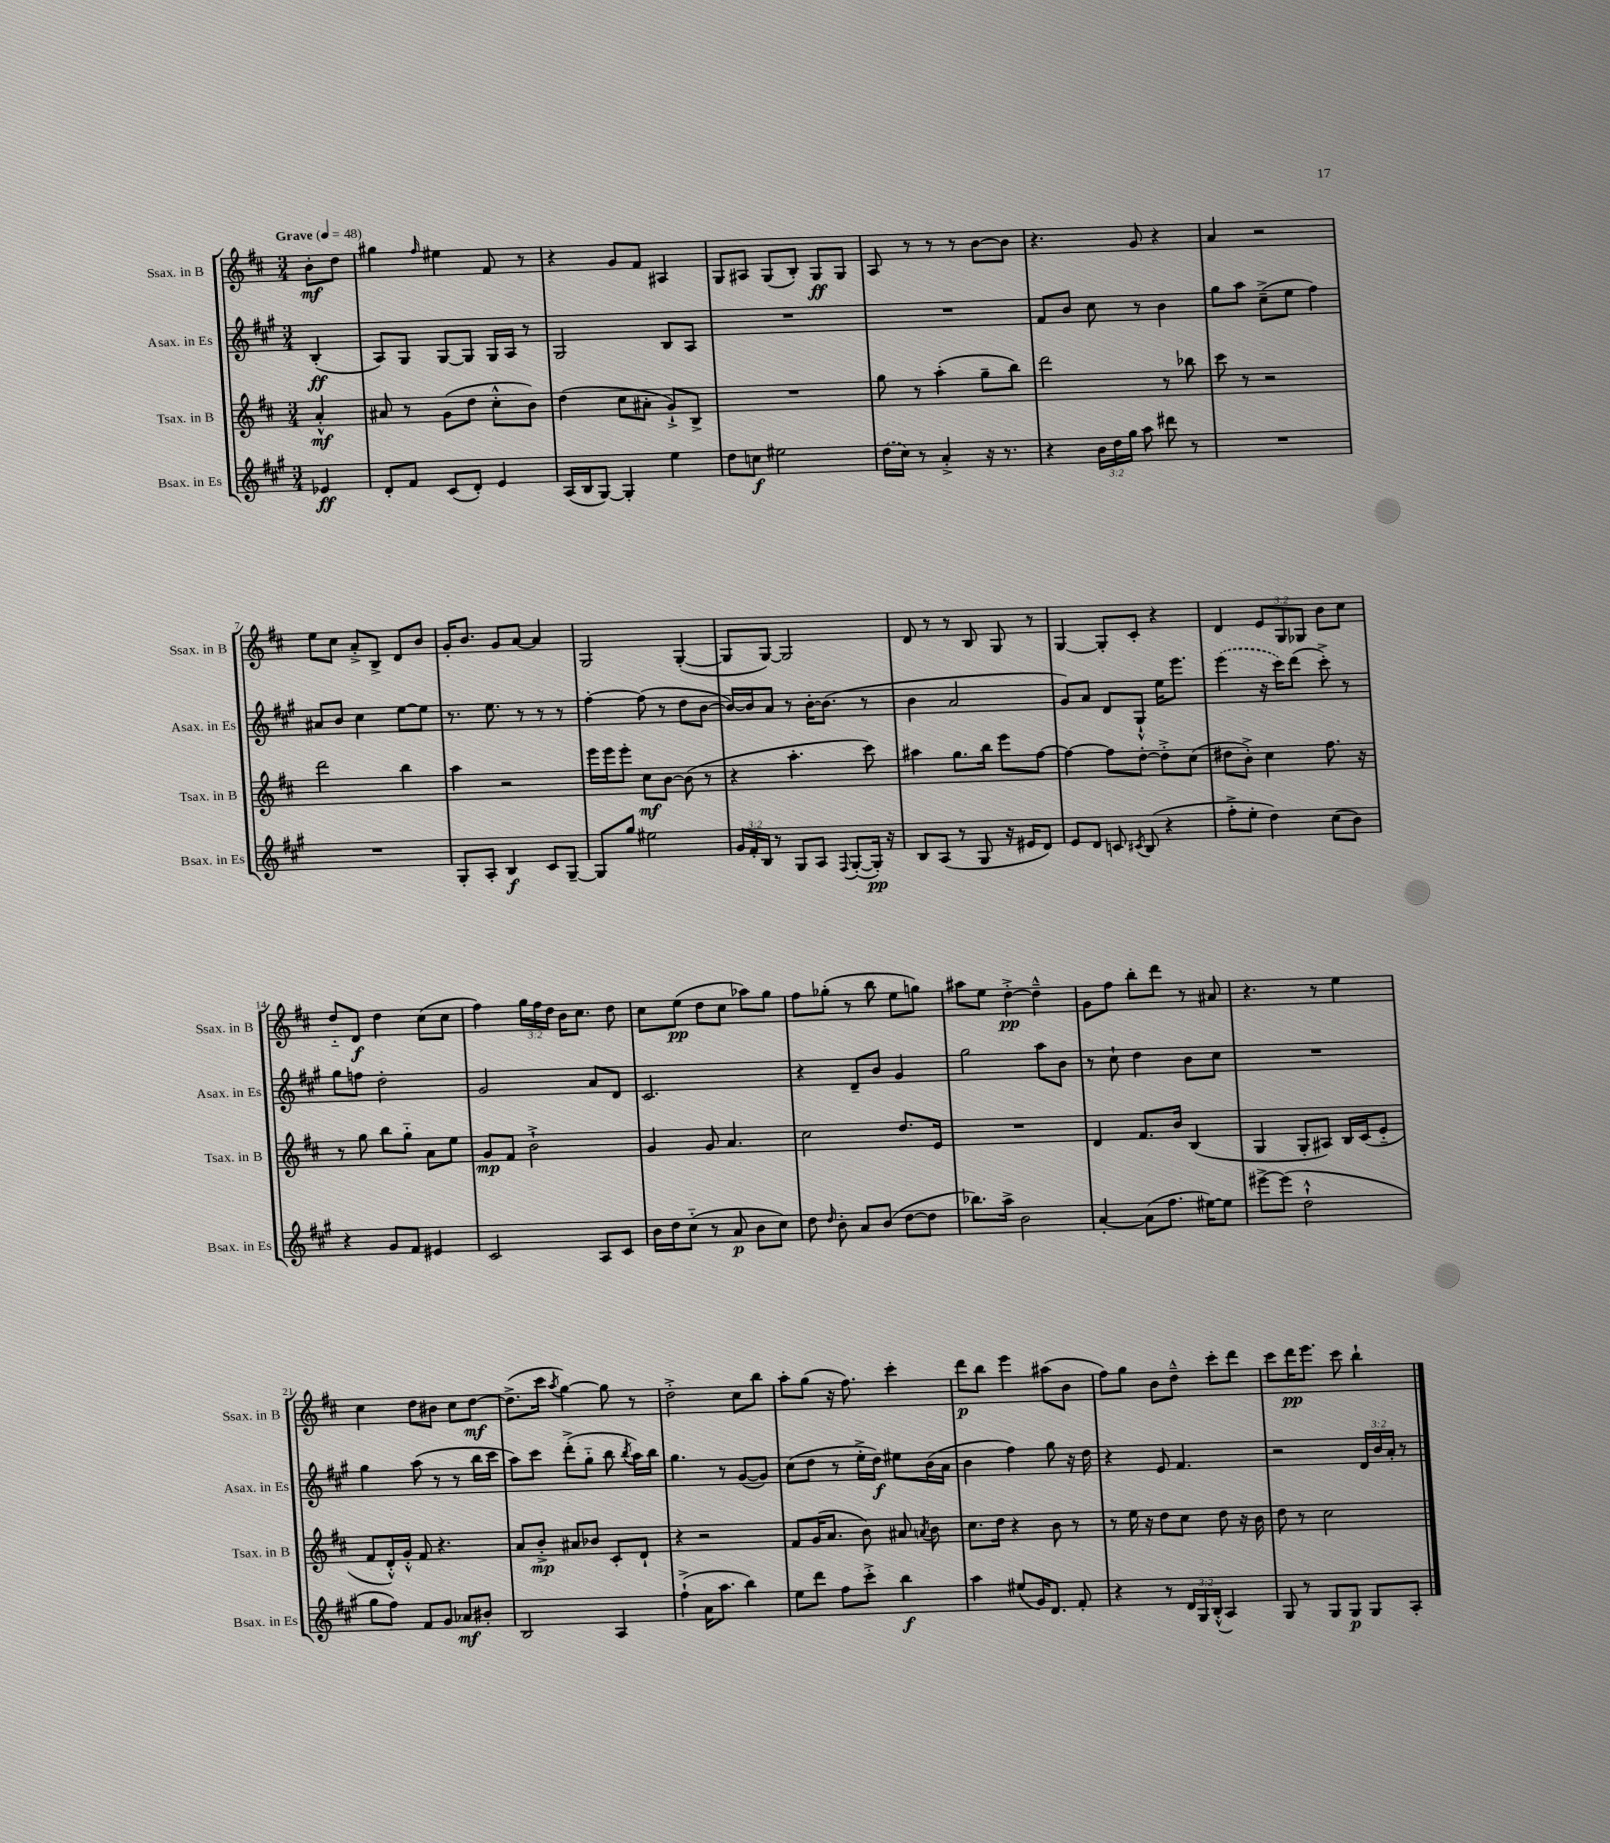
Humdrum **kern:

**kern	**kern	**kern	**kern
*staff4	*staff3	*staff2	*staff1
*clefG2	*clefG2	*clefG2	*clefG2
*k[f#c#g#]	*k[f#c#]	*k[f#c#g#]	*k[f#c#]
*M3/4	*M3/4	*M3/4	*M3/4
*MM48	*MM48	*MM48	*MM48
4e-	4a'^^	(4B'	8b'
.	.	.	8dd
=	=	=	=
8d'	8a#	8A)	4gg#
8f#	8r	8G#	.
.	.	.	16qqff#
(8c#	(8g	[8G#	4ee#
8d')	8dd	8G#]	.
4e	8cc#'^^	16G#	8f#
.	.	16A	.
.	8b)	8r	8r
=	=	=	=
(16A	(4dd	2G#	4r
16B	.	.	.
[8G#)	.	.	.
4G#']	8cc#	.	8g
.	8a#'	.	8f#
4ee	8g`^)	8B	4A#
.	8B^	8A	.
=	=	=	=
8dd	2.r	2.r	8G
8cc	.	.	8A#
2ee#	.	.	(8G
.	.	.	8B')
.	.	.	8G
.	.	.	8G
=	=	=	=
(16dd	8gg	2.r	8A
16cc#)	.	.	.
8r	8r	.	8r
4a'^	(4aa'	.	8r
.	.	.	8r
16r	8gg~	.	[8b
8.r	.	.	.
.	8bb)	.	8b]
=	=	=	=
4r	2ddd	8f#	4.r
.	.	8b	.
24b	.	8cc#	.
24dd	.	.	.
24gg#	.	.	.
8aa	.	8r	8g
8ddd#	8r	4b	4r
8r	8bb-	.	.
=	=	=	=
2.r	8ccc#	8gg#	4a
.	8r	8aa	.
.	2r	(8cc#~^	2r
.	.	8ee	.
.	.	4ff#)	.
=	=	=	=
2.r	2ddd	8a#	8ee
.	.	8b	8cc#
.	.	4cc#	8a'^
.	.	.	8B^
.	4bb	[8ee	8d
.	.	8ee]	8b
=	=	=	=
8G#'	4aa	8.r	16g'
.	.	.	8.b
8A'	.	.	.
.	.	8.ee	.
4B	2r	.	8g
.	.	8r	[8a
8c#	.	8r	4a]
[8G#~	.	8r	.
=	=	=	=
8G#]	16eee	[4ff#'	2G
.	16eee	.	.
8gg#	8eee'	.	.
2ee#	8cc#	(8ff#]	.
.	[8b	8r	.
.	(8b]	8dd	([4G'
.	8r	[8b	.
=	=	=	=
24g#	4r	16b_)	8G]
24f#'	.	.	.
.	.	16b]	.
24B	.	.	.
8r	.	8a	[8G)
8G#	4.aa'	8r	2G]
8A	.	[16b'	.
.	.	(8.b]	.
8qqF#	.	.	.
([8G#'	.	.	.
16G#'])	8ccc#)	8r	.
16r	.	.	.
=	=	=	=
8B	4aa#	4b	8d
(8A	.	.	8r
8r	8.gg	2a	8r
8G#	.	.	8B
.	16bb	.	.
16r	8eee	.	8G
16e#	.	.	.
8d)	[8ff#	.	8r
=	=	=	=
8e	4ff#_	8g#)	[4G
8d	.	8a	.
8c	8ff#]	8d	8G']
8qc#	.	.	.
(8B	[8dd'	8G#`^^	8c#'
4r	8dd'^]	16ee	4r
.	.	8.eee	.
.	(8cc#	.	.
=	=	=	=
8ff#'^	8dd#	(4eee	4d
8ee'	8b'^)	.	.
4dd)	4cc#	16r	12e
.	.	16ccc#)	.
.	.	.	12G
.	.	(8ddd	.
.	.	.	12G-
(8cc#	8.ff#	8ccc#'^)	8b
8b)	.	8r	8cc#
.	16r	.	.
=	=	=	=
4r	8r	8gg#	8dd'~
.	8gg	8ff	8d
8g#	8bb	2dd'	4dd
8f#	8gg'~	.	.
4e#	8a	.	(8cc#
.	8ee	.	8cc#
=	=	=	=
2c#	8g	2g#	4ff#)
.	8f#	.	.
.	2b`^	.	24gg
.	.	.	24ff#
.	.	.	24dd
.	.	.	16b
.	.	.	8.cc#
8A	.	8a	.
8c#	.	8d	8dd
=	=	=	=
16b	4g	2.c#	8cc#
16dd	.	.	.
(8cc#'~	.	.	(8ee
8r	8g	.	8dd
8a	4.a	.	8cc#
8b	.	.	8aa-)
8cc#)	.	.	8gg
=	=	=	=
8dd	2cc#	4r	8ff#
16qqdd	.	.	.
8b'	.	.	(8gg-'
8a	.	8d~	8r
(8b	.	8b	8bb
[8dd	8.dd	4g#	8ee
8dd]	.	.	8gg)
.	16e	.	.
=	=	=	=
8.bb-)	2.r	2gg#	8aa#
.	.	.	8ee
16aa^	.	.	.
2b	.	.	[4dd'^
.	.	8aa	4dd~^^]
.	.	8b	.
=	=	=	=
[4a'	4d	8r	8g
.	.	8cc#`	8ff#
(8a]	8.f#	4dd	8bb'
8.ff#	.	.	8ddd
.	16b	.	.
.	(4B	8b	8r
[16ee#)	.	.	.
8ee#]	.	8cc#	8a#
=	=	=	=
[8eee#^	4G	2.r	4.r
(8eee#]	.	.	.
2dd`^^	8G'	.	.
.	8A#)	.	8r
.	16B	.	4ee
.	(16c#	.	.
.	8e'~	.	.
=	=	=	=
8gg#	8f#	4gg#	4cc#
8ff#)	16d'^^)	.	.
.	16g'^^	.	.
8f#	8f#	(8aa	8dd
8g#	4.r	8r	8b#
8a-	.	8r	8cc#
8b#'	.	16bb	[8dd
.	.	16ccc#	.
=	=	=	=
2B	8a	8aa)	(8.dd^]
.	8b'^	8ccc#	.
.	.	.	16ccc#
.	.	.	8qaa
.	8a#	(8ddd'^	[4gg)
.	8b-	8gg#'~	.
4A	8c#'	8bb	8gg]
.	.	8qbb	.
.	8d`	16aa)	8r
.	.	16bb	.
=	=	=	=
(4ff#`^	4r	4.gg#	2dd'^
16a	2r	.	.
8.aa	.	.	.
.	.	8r	.
4bb)	.	([8g#	8cc#
.	.	8g#])	8bb
=	=	=	=
8ee	8f#	(8cc#	8aa'
8ddd	(16g	8dd	(8gg
.	8.a	.	.
8ff#	.	8r	16r
.	.	.	8.ff#)
8ccc#'^	8b)	16ee'^	.
.	.	16dd)	.
4bb	8a#	8ee#	4ccc#'
.	8qa	.	.
.	8b	(16b	.
.	.	16a	.
=	=	=	=
4aa	8.cc#	4b	8ddd
.	.	.	8bb
.	16dd	.	.
(8ee#	4r	4ff#)	4eee
16g#)	.	.	.
8.d	.	.	.
.	8b	8gg#	(8aa#
8f#'	8r	16r	8b
.	.	16dd	.
=	=	=	=
4r	8r	4r	8ff#)
.	16ee	.	8gg
.	16r	.	.
8r	8dd	8e	8b
24d	8cc#	4.f#	8dd~^^
24G#	.	.	.
(24B'^^	.	.	.
4A)	8dd	.	8ccc#'
.	16r	.	8ddd
.	16b	.	.
=	=	=	=
8G#	8dd	2r	8ccc#
8r	8r	.	16ddd
.	.	.	8.eee
8G#	2cc#	.	.
8G#	.	.	8ccc#
8G#	.	24d	4bb`
.	.	24b	.
.	.	24a'	.
8A'	.	8r	.
==	==	==	==
*-	*-	*-	*-
